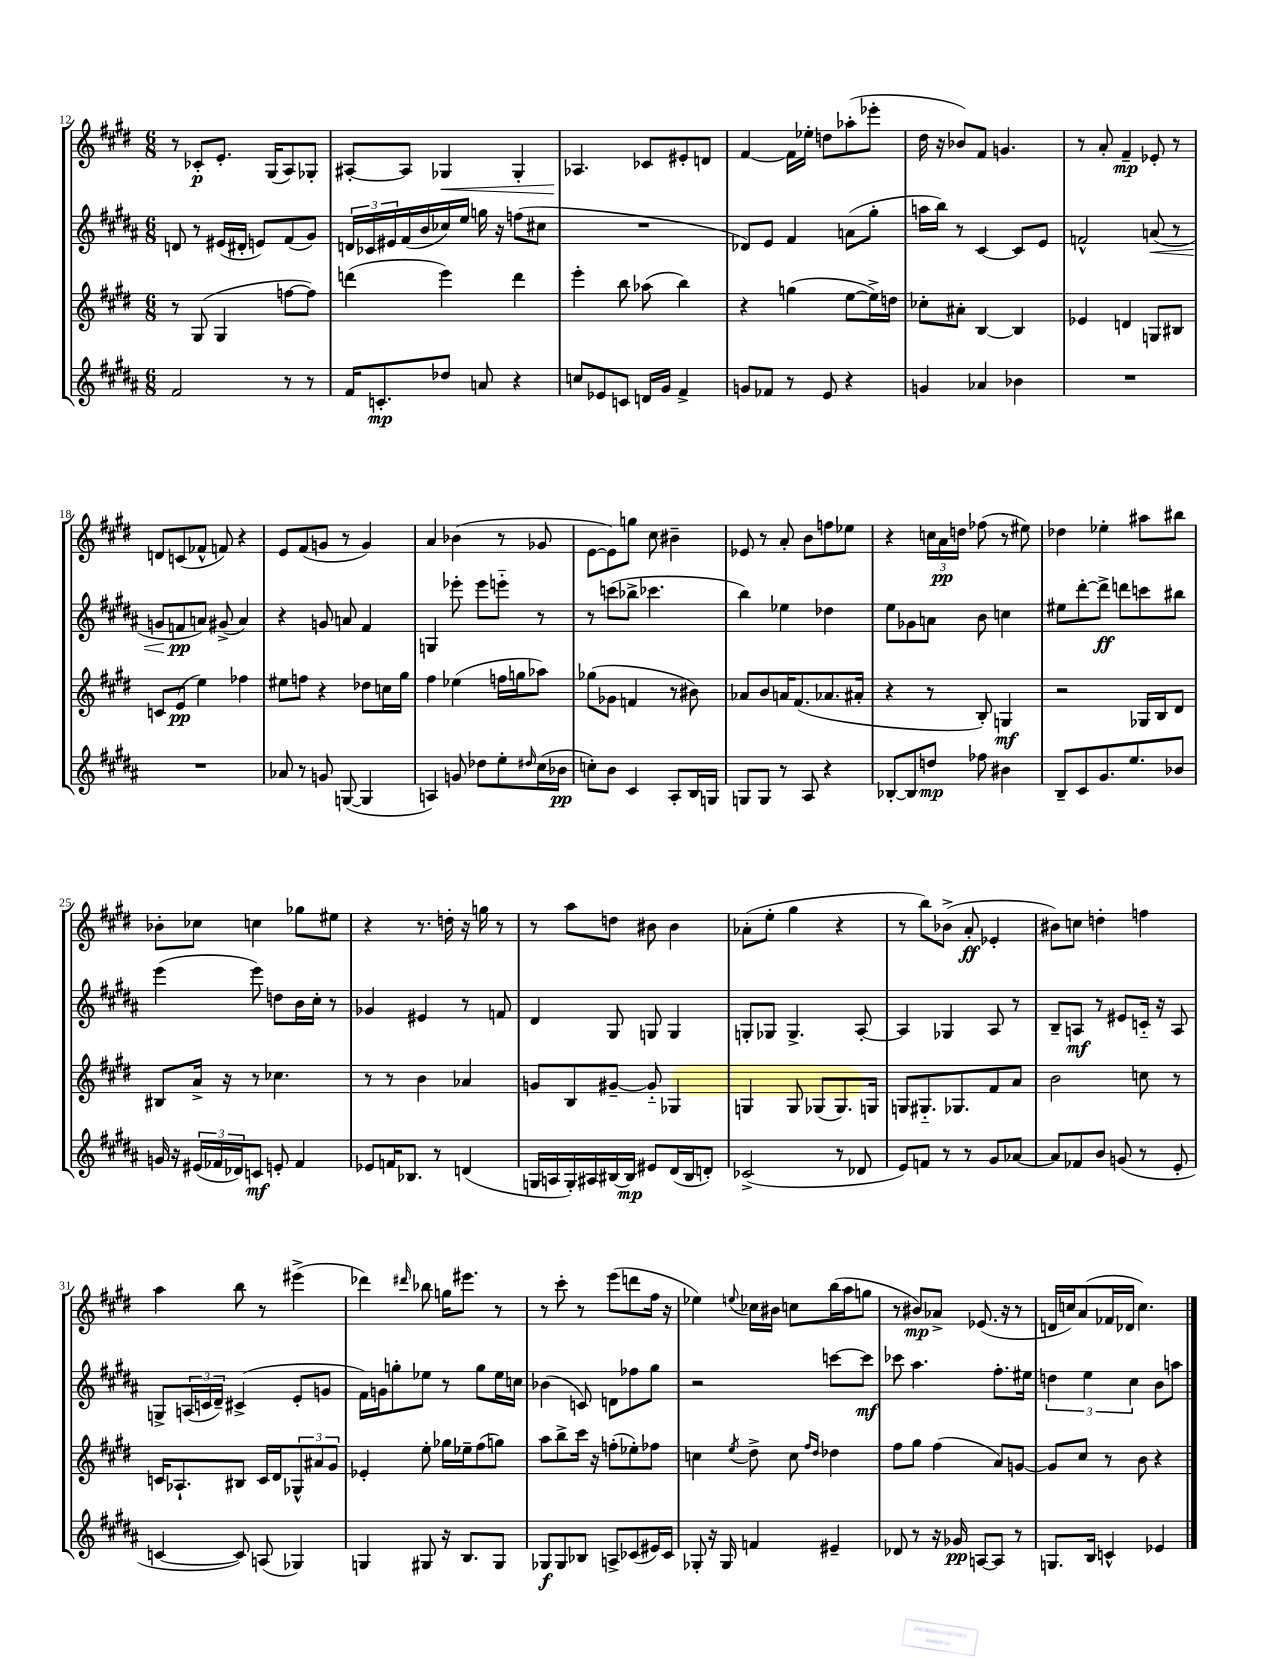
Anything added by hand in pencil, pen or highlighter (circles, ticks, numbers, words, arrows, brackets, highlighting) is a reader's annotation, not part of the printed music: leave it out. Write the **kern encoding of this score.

**kern	**kern	**kern	**kern
*staff4	*staff3	*staff2	*staff1
*clefG2	*clefG2	*clefG2	*clefG2
*k[f#c#g#d#a#]	*k[f#c#g#d#]	*k[f#c#g#d#a#]	*k[f#c#g#d#]
*M6/8	*M6/8	*M6/8	*M6/8
2f#	8r	8d	8r
.	(8G#	8r	8c-'
.	4G#	(16e#	8.e'
.	.	16d#'	.
.	.	8e)	.
.	.	.	(16G#
8r	[8ff	(8f#	8A)
8r	8ff])	8g#)	8G-'
=	=	=	=
16f#	(4ddd	24d	[8A#'
.	.	24c-	.
8.c'	.	.	.
.	.	24e#	.
.	.	(16f#	8A#]
.	.	16b	.
8dd-	4eee)	16cc-)	4G-
.	.	16ee	.
8a	.	16gg	.
.	.	16r	.
4r	4ddd	(8ff	4G-'
.	.	8cc#	.
=	=	=	=
8cc	4eee'	2.r	4.A-
8e-	.	.	.
8c	8bb	.	.
16d	(8aa-	.	8c-
16g#	.	.	.
4f#^	4bb)	.	8e#'
.	.	.	8d
=	=	=	=
8g	4r	8d-)	[4f#
8f-	.	8e	.
8r	(4gg	4f#	16f#]
.	.	.	16ee-'
8e	.	.	8dd
4r	[8ee	(8a	(8aa-'
.	16ee^])	8gg#'	8eee-'
.	16dd	.	.
=	=	=	=
4g	8cc-'	16aa	16dd#
.	.	16bb)	16r
.	8a#'	8r	8b-)
4a-	[4B	[4c#	8f#
.	.	.	4.g
4b-	4B]	8c#]	.
.	.	8e	.
=	=	=	=
2.r	4e-	2f^^	8r
.	.	.	8a'
.	4d	.	4f#~
.	8G	(8a	8e-'
.	8B#	8r	8r
=	=	=	=
2.r	8c	8g	8d
.	(8e	8f	(8c
.	4ee)	8a)	8f-^^
.	.	(8g#^	8f)
.	4ff-	4a)	4r
=	=	=	=
8a-	8ee#	4r	8e
8r	8ff	.	(8f#
8g	4r	8g	8g
([8G	.	8a	8r
4G]	8dd-	4f#	4g)
.	16cc	.	.
.	16gg#	.	.
=	=	=	=
4A)	4ff#	4G	4a
8g	(4ee-	8eee-'	(4b-
8dd-	.	8eee-	.
8ee'	16ff	8eee'~	8r
.	16gg	.	.
16qqdd#	.	.	.
(16cc#	8aa-)	8r	8g-
16b-	.	.	.
=	=	=	=
8cc')	(8gg-	8r	[8e
8b	8g-	(8ccc	8e])
4c#	4f	8bb-^	8gg
.	.	4.ccc-	8cc#
8A#'	8r	.	4b#~
16B	8b#)	.	.
16G	.	.	.
=	=	=	=
8G	8a-	4bb)	8e-
8G	8b	.	8r
8r	16a	4ee-	8a'
.	(8.f#	.	.
8A#	.	.	8b
4r	8.a-	4dd-	8ff
.	.	.	8ee-
.	16a#'	.	.
=	=	=	=
[8B-'	4r	8ee	4r
8B-]	.	8g-	.
8dd	8r	8a	24cc
.	.	.	24a
.	.	.	24dd
8ff-	8B')	8b	(8ff-
4b#	4G	4cc	8r
.	.	.	8ee#)
=	=	=	=
8B~	2r	8ee#	4dd-
8c#	.	[8ddd#'	.
8.g#	.	8ddd#^]	4ee-'
.	.	8ddd	.
8.ee	.	.	.
.	16G-	8ccc	8aa#
.	16B	.	.
8b-	8d#	8bb#	8bb#
=	=	=	=
16g	8B#	(4eee	8b-'
16r	.	.	.
(24e#	16a^	.	8cc-
24f-	.	.	.
.	16r	.	.
24d-)	.	.	.
8c	8r	8eee)	4cc
8e'	4.cc-	8dd	.
4f-	.	16b	8gg-
.	.	16cc#'	.
.	.	8r	8ee#
=	=	=	=
8e-	8r	4g-	4r
16f	8r	.	.
8.B-	.	.	.
.	4b	4e#	8.r
8r	.	.	.
.	.	.	16dd'
(4d	4a-	8r	16r
.	.	.	16gg
.	.	8f	8r
=	=	=	=
16G	8g	4d#	8r
16A	.	.	.
16G')	8B	.	8aa
16A#	.	.	.
[16B#	[8g#~	8G#	8dd
16B#]	.	.	.
8e#	8g#'~]	8G	8b#
(16d#	4G-	4G	4b#
16B#	.	.	.
8d')	.	.	.
=	=	=	=
(2c-^	4G	8G'	(8a-'
.	.	8G-	8ee'
.	8G	4.G-^	4gg#
.	(8G-	.	.
8r	8.G-)	.	4r
8d-	.	[8A#'	.
.	16G	.	.
=	=	=	=
8e)	8G	4A#]	8r
8f	8.G#'~	.	8bb)
8r	.	4G-	(8b-^
.	8.G-	.	.
8r	.	.	8a'
8g#	8f#	8A#	4e-'
[8a-	8a	8r	.
=	=	=	=
8a-]	2b	8B~	8b#)
8f-	.	8A	8cc
8b	.	8r	4dd'
(8g	.	8e#	.
8r	8cc	16c'~	4ff
.	.	16r	.
8e'	8r	8A	.
=	=	=	=
[4c	16c	8G^	4aa
.	8.A-`	.	.
.	.	(24A	.
.	.	24c	.
.	.	24d#~)	.
8c])	8B#	(4c#^	8bb
(8A	16c	.	8r
.	16d#	.	.
4G-)	12G-^^	8e'	(4eee#^
.	12a#	.	.
.	.	8g	.
.	12g#	.	.
=	=	=	=
4G	4e-'	16f#)	4ddd-)
.	.	16g	.
.	.	8gg'	.
.	.	.	16qqddd#
8G#	8ee'	8ee-	8bb-
16r	16gg-	8r	16gg
8.B	16ee-~	.	8.eee#
.	(8ff#	8gg	.
8G#	8gg)	16ee-	8r
.	.	16cc	.
=	=	=	=
8G-	8aa	(4b-	8r
8G-	8bb^	.	8ccc#'
8B-	16ccc#	8c)	8r
.	16r	.	.
8A^	(8ff'	8d	(8eee
(8c-	8ee-')	8ff-	8ddd
16e#)	8ff-	8gg#	16ff#
16c-	.	.	16r
=	=	=	=
8G-'	4cc	2r	4ee-)
16r	.	.	.
16G-	.	.	.
.	8qee	.	8qqee
4f	8dd#^	.	16cc-
.	.	.	16b#
.	8cc	.	8cc
.	16qqff#	.	.
.	16qqdd#	.	.
4e#~	4dd-	[8ccc	(16bb
.	.	.	16aa
.	.	8ccc]	8gg
=	=	=	=
8d-	8ff#	8ccc-	8r
8r	8gg#	4.aa#	8b#)
16r	(4ff#	.	8a-^
16g-	.	.	.
[8A	.	.	(8.e-
8A]	8a)	8.ff#'	.
.	.	.	16r
8r	[8g	.	8r
.	.	16ee#	.
=	=	=	=
8.G	8g]	6dd	16d
.	.	.	16cc)
.	8cc#	.	(8a
.	.	6ee	.
16B	.	.	.
4c^^	8r	.	16f-
.	.	.	16d-
.	.	6cc#	.
.	8b	.	4.cc)
4e-	4r	8b	.
.	.	8aa	.
==	==	==	==
*-	*-	*-	*-
